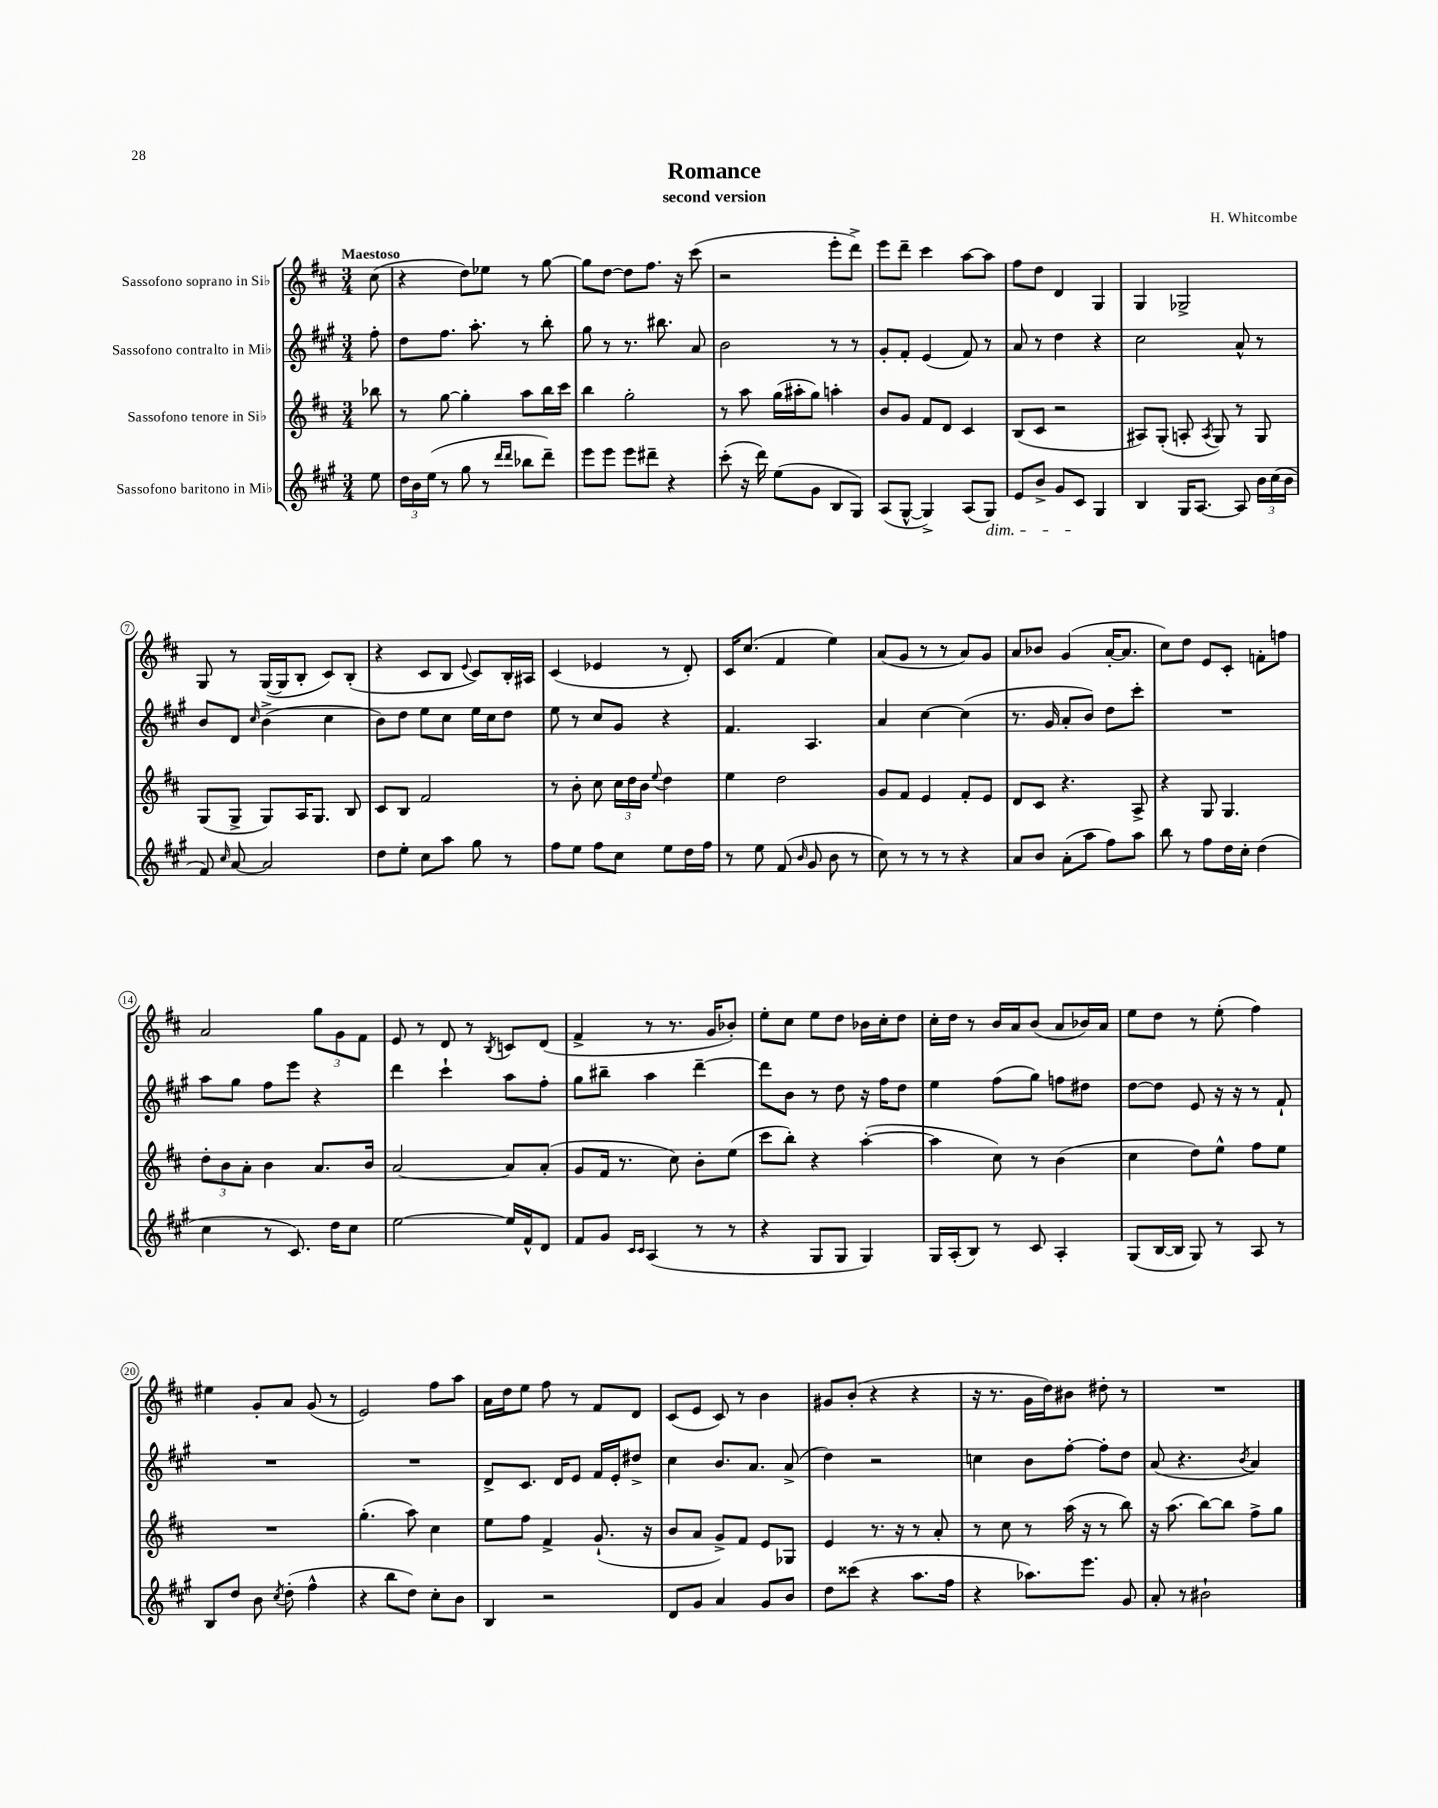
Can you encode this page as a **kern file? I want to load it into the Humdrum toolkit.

**kern	**kern	**kern	**kern
*staff4	*staff3	*staff2	*staff1
*clefG2	*clefG2	*clefG2	*clefG2
*k[f#c#g#]	*k[f#c#]	*k[f#c#g#]	*k[f#c#]
*M3/4	*M3/4	*M3/4	*M3/4
8ee	8bb-	8ff#'	(8cc#
=	=	=	=
24dd	8r	8dd	4r
24b	.	.	.
(24ee	.	.	.
8r	[8gg	8.ff#	.
8gg#	4gg']	.	8dd)
.	.	8.aa'	.
8r	.	.	8ee-
16qqddd	.	.	.
16qqddd	.	.	.
8bb-	8aa	8r	8r
8ddd~)	16bb	8bb'	[8gg
.	16ccc#	.	.
=	=	=	=
8eee	4bb	8gg#	8gg]
8eee	.	8r	[8dd
8eee	2gg'	8.r	8dd]
8ddd#~	.	.	8.ff#
.	.	8.bb#	.
4r	.	.	.
.	.	.	16r
.	.	8a	(8ccc#
=	=	=	=
(8ccc#'	8r	2b	2r
16r	8aa	.	.
16ddd)	.	.	.
(8ee	(16gg	.	.
.	16aa#'	.	.
8g#	8gg)	.	.
8B	4aa'	8r	8eee'
8G#)	.	8r	8ddd^)
=	=	=	=
(8A	8b	8g#'	8eee
[8G#^^	8g	8f#'	8ddd~
4G#^])	8f#	(4e	4ccc#
.	8d	.	.
(8A	4c#	8f#)	[8aa
8G#)	.	8r	8aa]
=	=	=	=
8e	(8B	8a	8ff#
8b^	8c#	8r	8dd
8g#	2r	4dd	4d
8c#	.	.	.
4G#	.	4r	4G
=	=	=	=
4B	8A#)	2cc#	4G
.	(8G'	.	.
16G#	8A'	.	2G-^
[8.A	.	.	.
.	8qA	.	.
.	8G)	.	.
8A]	8r	8a^^	.
24b	8G	8r	.
(24cc#	.	.	.
24b	.	.	.
=	=	=	=
8f#)	(8G	8b	8G
16qqcc#	.	.	.
[8a	8G^	8d	8r
.	.	16qqcc#	.
2a]	8G)	(4b^	([16G
.	.	.	16G]
.	16A	.	8B'
.	8.G	.	.
.	.	4cc#	8c#)
.	8B	.	(8B'
=	=	=	=
8dd	8c#	8b)	4r
8ee'	8B	8dd	.
8cc#	2f#	8ee	8c#
8aa	.	8cc#	8B
.	.	.	8qqe
8gg#	.	16ee	8c#)
.	.	16cc#	.
8r	.	8dd	16B'
.	.	.	16A#
=	=	=	=
8ff#	8r	8ee	(4c#
8ee	8b'	8r	.
8ff#	8cc#	8cc#	4e-
8cc#	24cc#	8g#	.
.	24dd	.	.
.	24b	.	.
.	8qqee	.	.
8ee	4dd	4r	8r
16dd	.	.	8d')
16ff#	.	.	.
=	=	=	=
8r	4ee	4.f#	16c#
.	.	.	(8.cc#
8ee	.	.	.
(8f#	2dd	.	4f#
16qqb	.	.	.
8g#	.	4.A	.
8b	.	.	4ee)
8r	.	.	.
=	=	=	=
8cc#)	8g	4a	(8a
8r	8f#	.	8g
8r	4e	[4cc#	8r
8r	.	.	8r
4r	8f#'	(4cc#]	8a)
.	8e	.	8g
=	=	=	=
8a	8d	8.r	8a
8b	8c#	.	8b-
.	.	16g#	.
(8a'	4.r	8a'	(4g
8aa	.	8b)	.
8ff#)	.	8dd	[16a'
.	.	.	8.a]
8aa	8A^	8ccc#'	.
=	=	=	=
8bb	4r	2.r	8cc#)
8r	.	.	8dd
8ff#	8G	.	8e
16dd	4.G	.	8c#'
16cc#'	.	.	.
(4dd	.	.	8f'
.	.	.	8ff
=	=	=	=
4cc#	12dd'	8aa	2a
.	12b	.	.
.	.	8gg#	.
.	12a'	.	.
8r	4b	8ff#	.
8.c#)	.	8eee	.
.	8.a	4r	12gg
16dd	.	.	.
.	.	.	12g
8cc#	.	.	.
.	.	.	12f#
.	16b	.	.
=	=	=	=
[2ee	[2a	4ddd	8e
.	.	.	8r
.	.	4ccc#`	8d
.	.	.	8r
.	.	.	8qB
16ee]	8a]	8aa	8c
16f#^^	.	.	.
8d	(8a'	8ff#'	(8d
=	=	=	=
8f#	8g	8gg#	4f#^
8g#	16f#	8bb#~	.
.	8.r	.	.
16qqc#	.	.	.
16qqc#	.	.	.
(4A	.	4aa	8r
.	8cc#)	.	8.r
8r	8b'	[4ddd~	.
.	.	.	16g
8r	(8ee	.	8b-')
=	=	=	=
4r	8ccc#	8ddd]	8ee'
.	8bb')	8b	8cc#
8G#	4r	8r	8ee
8G#	.	8dd	8dd
4G#)	([4aa'	16r	16b-
.	.	16ff#	16cc#'
.	.	8dd	8dd
=	=	=	=
16G#	4aa]	4ee	16cc#'
(16A'	.	.	16dd
8B)	.	.	8r
8r	8cc#)	(8ff#	16b
.	.	.	16a
8c#	8r	8gg#)	(8b
4A'	(4b	8ff	8a
.	.	8dd#	16b-)
.	.	.	16a
=	=	=	=
(8G#	4cc#	[8dd	8ee
[16B	.	8dd]	8dd
16B]	.	.	.
8G#)	8dd)	8e	8r
8r	8ee^^	16r	(8ee'
.	.	16r	.
8A	8ff#	8r	4ff#)
8r	8ee	8f#`	.
=	=	=	=
8B	2.r	2.r	4ee#
8dd	.	.	.
8b	.	.	8g'
8qcc#	.	.	.
(8dd'	.	.	8a
4ff#^^	.	.	(8g
.	.	.	8r
=	=	=	=
4r	(4.gg'	2.r	2e)
8bb	.	.	.
8dd)	8aa)	.	.
8cc#'	4cc#	.	8ff#
8b	.	.	8aa
=	=	=	=
4B	8ee	8d^	16a
.	.	.	16dd
.	8ff#	8.c#	8ee
2r	4f#^	.	8ff#
.	.	16d	.
.	.	8e	8r
.	(8.g`	16f#	8f#
.	.	16e'	.
.	.	8dd#^	8d
.	16r	.	.
=	=	=	=
8d	8b	4cc#	(8c#
8g#	8a	.	8e
4a	8g^)	8.b	8c#)
.	8f#	.	8r
.	.	8.a	.
8g#	8e	.	4b
8b	8G-	(8a^	.
=	=	=	=
8dd	4e	4dd)	8g#
(8ccc##	.	.	(8b'
4r	8.r	2r	4r
.	16r	.	.
8.aa	8r	.	4r
.	8a'	.	.
16ff#	.	.	.
=	=	=	=
4r	8r	4cc	16r
.	.	.	8.r
.	8cc#	.	.
8.aa-)	8r	8b	16g
.	.	.	16dd)
.	(16aa	[8ff#'	8b#
8.eee	16r	.	.
.	8r	8ff#']	8dd#'
8g#	8bb)	8dd	8r
=	=	=	=
8a'	16r	(8a	2.r
.	(8.aa	.	.
8r	.	4.r	.
2b#`	[8bb)	.	.
.	8bb]	.	.
.	.	8qb	.
.	8ff#^	4a)	.
.	8gg	.	.
==	==	==	==
*-	*-	*-	*-
